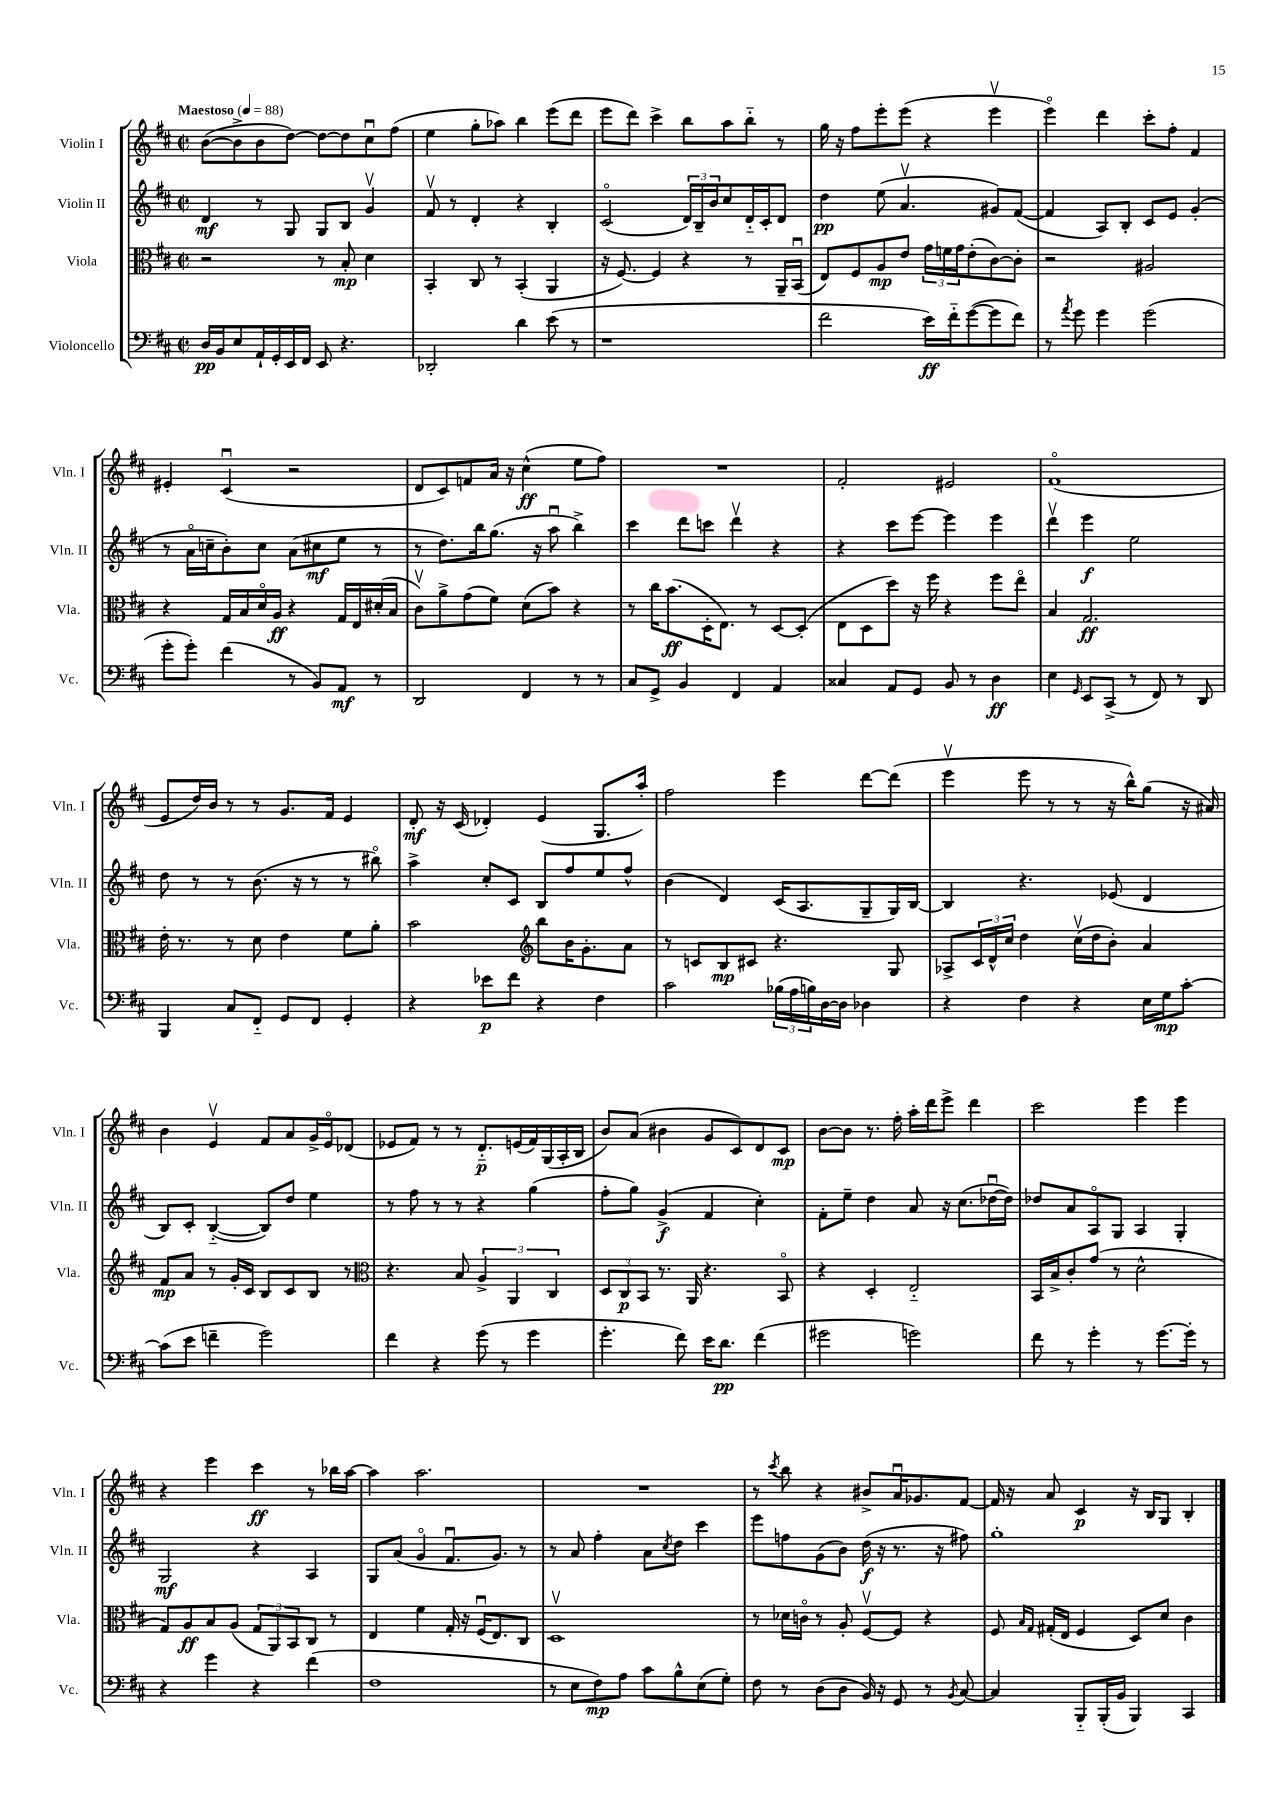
<<
\new StaffGroup <<
\new Staff = "s0" \with { instrumentName = "Violin I" shortInstrumentName = "Vln. I" } {
    \clef treble \key d \major \defaultTimeSignature \time 2/2 \tempo "Maestoso" 4 = 88
    b'8~( b'8-> b'8 d''8~) d''8~ d''8 cis''8\downbow fis''8( |
    e''4 g''8-. aes''8) b''4 e'''8( d'''8 |
    e'''8 d'''8) cis'''4-> b''8 a''8 b''8-_ r8 |
    g''16 r16 fis''8 e'''8-. e'''8( r4 e'''4\upbow |
    e'''4\flageolet) d'''4 cis'''8-. fis''8-. fis'4 |
    eis'4-. cis'4\downbow( r2 |
    d'8 cis'8) f'8 a'16 r16 cis''4-^\ff( e''8 fis''8) |
    R1 |
    fis'2-. eis'2 |
    fis'1\flageolet( |
    e'8 d''16) b'16 r8 r8 g'8. fis'16 e'4 |
    d'8-.\mf r16 cis'16( des'4-.) e'4( g8. a''16-.) |
    fis''2 e'''4 d'''8~ d'''8( |
    e'''4\upbow e'''8 r8 r8 r16 b''16-^) g''8( r16 ais'16) |
    b'4 e'4\upbow fis'8 a'8 g'16-> e'16\flageolet des'8( |
    ees'8 fis'8) r8 r8 d'8.-_\p e'16( fis'16) g16( a16-. b16 |
    b'8) a'8( bis'4 g'8 cis'8) d'8 cis'8\mp |
    b'8~ b'8 r8. fis''16-. a''16-. d'''16 e'''8-> d'''4 |
    cis'''2 e'''4 e'''4 |
    r4 e'''4 cis'''4\ff r8 bes''16 a''16~ |
    a''4 a''2. |
    R1 |
    r8 \acciaccatura { cis'''8 } b''8 r4 bis'8-> a'16\downbow ges'8. fis'8~ |
    fis'16 r16 a'8 cis'4\p r16 b16 g8 b4-. \bar "|." |
}
\new Staff = "s1" \with { instrumentName = "Violin II" shortInstrumentName = "Vln. II" } {
    \clef treble \key d \major \defaultTimeSignature \time 2/2
    d'4\mf r8 g8 g8 b8 g'4\upbow |
    fis'8\upbow r8 d'4-. r4 b4-. |
    cis'2\flageolet( \tuplet 3/2 { d'16) b16-- b'16 } cis''8 d'16-_ cis'16-. d'8 |
    d''4\pp e''8( a'4.\upbow gis'8) fis'8~( |
    fis'4 a8) b8-. cis'8 e'8 g'4-.( |
    r8 a'16\flageolet c''16-- b'8-.) c''8 a'8( cis''8\mf e''8 r8 |
    r8 d''8.) b''16 g''8.( r16 a''8\downbow b''4->) |
    cis'''4 d'''8 c'''8 d'''4\upbow r4 |
    r4 cis'''8 e'''8~ e'''4 e'''4 |
    d'''4\upbow e'''4\f e''2 |
    d''8 r8 r8 b'8.( r16 r8 r8 bis''8\flageolet) |
    a''4-> cis''8-. cis'8 b8 fis''8 e''8 fis''8-^ |
    b'4( d'4) cis'16( a8. g8-- g16) b16~ |
    b4 r4. ees'8( d'4 |
    b8) cis'8-. b4~-_( b8) d''8 e''4 |
    r8 fis''8 r8 r8 r4 g''4( |
    fis''8-. g''8) g'4->\f( fis'4 cis''4-.) |
    fis'8-. e''8-- d''4 a'8 r16 cis''8.( des''16~\downbow des''16) |
    des''8 a'8 a8\flageolet g8 a4 g4-. |
    g2\mf r4 a4 |
    g8 a'8( g'4\flageolet fis'8.\downbow g'8.) r8 |
    r8 a'8 fis''4-. a'8 \acciaccatura { cis''8 } d''8 cis'''4 |
    e'''8 f''8 g'8( b'8) d''16\f( r16 r8. r16 fis''8) |
    g''1-. \bar "|." |
}
\new Staff = "s2" \with { instrumentName = "Viola" shortInstrumentName = "Vla." } {
    \clef alto \key d \major \defaultTimeSignature \time 2/2
    r2 r8 b8-.\mp d'4 |
    b,4-. cis8 r8 b,4-.( a,4 |
    r16 fis8.~) fis4 r4 r8 a,16-- b,16\downbow( |
    e8) fis8 a8\mp e'8 \tuplet 3/2 { g'16 f'16 g'16 } e'8-.( cis'8~) cis'8-. |
    r2 ais2 |
    r4 g16 b16 d'16\flageolet a16\ff r4 g16 e16 dis'16-.( b16 |
    cis'8\upbow) a'8-> g'8( fis'8) d'8( b'8) r4 |
    r8 cis''16 b'8.\ff( d16-. e8.) r8 d8~ d8-.( |
    e8 d8 d''8) r16 fis''16 r4 fis''8 e''8\flageolet |
    b4 g2.\ff |
    e'16-. r8. r8 d'8 e'4 fis'8 a'8-. |
    b'2 \clef treble b''8 b'16 g'8.-. a'8 |
    r8 c'8 b8\mp cis'8 r4. g8 |
    aes8-> \tuplet 3/2 { cis'16 d'16-^ cis''16 } d''4 cis''16\upbow( d''16 b'8-.) a'4 |
    fis'8\mp a'8 r8 g'16-. cis'16 b8 cis'8 b8 r8 |
    \clef alto r4. b8 \tuplet 3/2 { a4-> a,4 cis4 } |
    \tuplet 3/2 { d8 cis8\p b,8 } r8. a,16 r4. b,8\flageolet |
    r4 d4-. e2-_ |
    b,16 b16-> cis'8-. g'8( r8 d'2-^ |
    g8) a8\ff b8 a8( \tuplet 3/2 { g8 a,8) b,8 } cis8 r8 |
    e4 fis'4 g16-. r16 fis16\downbow( e8.) cis8 |
    d1\upbow |
    r8 des'16 c'16\flageolet r8 a8-. fis8~\upbow fis8 r4 |
    fis8 \grace { b16 g16 } gis16-.( e16 fis4 d8) d'8 cis'4 \bar "|." |
}
\new Staff = "s3" \with { instrumentName = "Violoncello" shortInstrumentName = "Vc." } {
    \clef bass \key d \major \defaultTimeSignature \time 2/2
    d16\pp b,16 e8 a,16-! g,16-. e,16 fis,16 e,8 r4. |
    des,2-. d'4 e'8( r8 |
    r1 |
    fis'2 e'16\ff) fis'16-_ g'8~( g'8 fis'8) |
    r8 \acciaccatura { a'8 } g'8 g'4 g'2( |
    g'8-. g'8-.) fis'4( r8 b,8) a,8\mf r8 |
    d,2 fis,4 r8 r8 |
    cis8 g,8-> b,4 fis,4 a,4 |
    cisis4 a,8 g,8 b,8 r8 d4\ff |
    e4 \grace { g,16 } e,8 cis,8->( r8 fis,8) r8 d,8 |
    b,,4 cis8 fis,8-_ g,8 fis,8 g,4-. |
    r4 ees'8\p fis'8 r4 fis4 |
    cis'2 \tuplet 3/2 { bes16( a16 b16) } d16~ d16 des4 |
    r4 fis4 r4 e16 g16\mp cis'8~-. |
    cis'8( e'8 f'4-- g'2) |
    fis'4 r4 g'8( r8 g'4 |
    g'4.-. fis'8) e'16 d'8.\pp fis'4( |
    gis'2 g'2) |
    fis'8 r8 g'4-. r8 g'8.~ g'16-. r8 |
    r4 g'4 r4 fis'4( |
    fis1 |
    r8 e8 fis8\mp) a8 cis'8 b8-^ e8( g8-.) |
    fis8 r8 d8( d8 b,16) r16 g,8 r8 \acciaccatura { b,8 } cis8~ |
    cis4 b,,8-_ b,,16-.( b,16 b,,4) cis,4 \bar "|." |
}
>>
>>
\layout { \context { \Score \remove "Bar_number_engraver" } }
